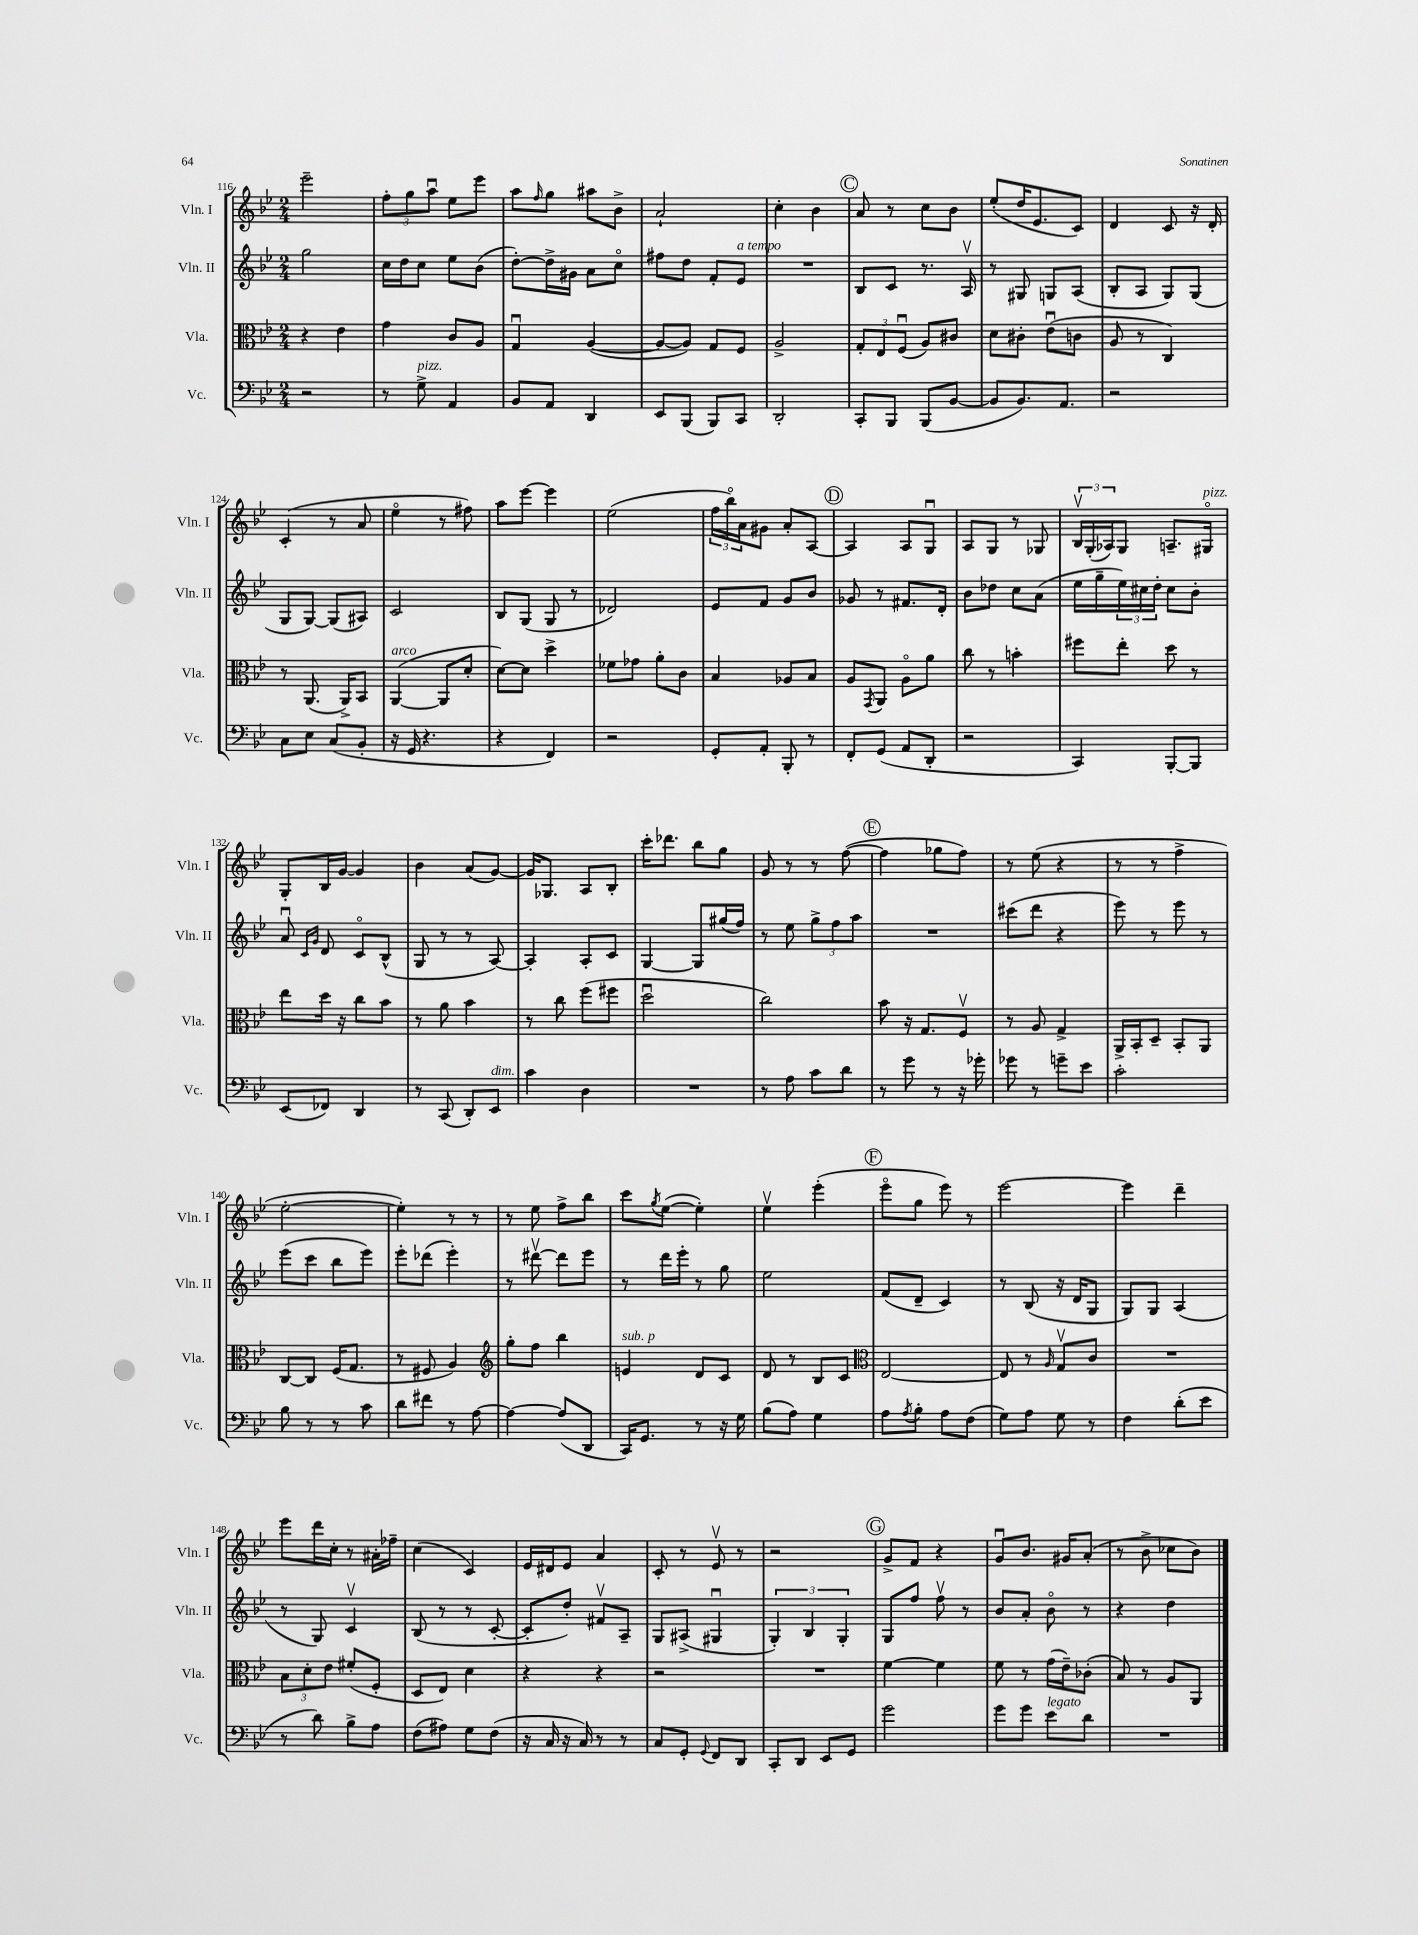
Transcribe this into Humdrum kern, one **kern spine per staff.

**kern	**kern	**kern	**kern
*staff4	*staff3	*staff2	*staff1
*clefF4	*clefC3	*clefG2	*clefG2
*k[b-e-]	*k[b-e-]	*k[b-e-]	*k[b-e-]
*M2/4	*M2/4	*M2/4	*M2/4
2r	4r	2gg	2eee-~
.	4e-	.	.
=	=	=	=
8r	4g	16cc	12ff'
.	.	16dd	.
.	.	.	12gg
8G^	.	8cc	.
.	.	.	12aau
4AA	8c	8ee-	8ee-
.	8A	(8b-	8eee-
=	=	=	=
8BB-	4Gu	[8dd')	8aa
.	.	.	16qqff
8AA	.	16dd^]	8gg
.	.	16g#	.
4DD	([4A	8a	8aa#
.	.	8cco	8b-^
=	=	=	=
8EE-	8A_	8ff#	2a`
(8BBB-	8A])	8dd	.
8BBB-)	8G	8f'	.
8CC	8F	8e-	.
=	=	=	=
2DD'	2A^	2r	4cc'
.	.	.	4b-
=	=	=	=
8CC'	12G'	8B-	8a
.	12E-	.	.
8BBB-	.	8c	8r
.	(12Fu	.	.
(8BBB-	8A)	8.r	8cc
[8BB-	8c#	.	8b-
.	.	16Av	.
=	=	=	=
8BB-]	8d	8r	(8ee-'
8.BB-)	8c#'	8G#	16dd
.	.	.	8.e-
.	(8e-u	8G	.
8.AA	.	.	.
.	8c	(8A	8c)
=	=	=	=
2r	8A	8B-'	4d
.	8r	8A	.
.	4C)	8G)	8c
.	.	(8G	16r
.	.	.	16d'
=	=	=	=
8C	8r	8G	(4c'
8E-	(8.AA	[8G)	.
(8C	.	(8G]	8r
.	16AA^)	.	.
8BB-'	8BB-	8A#)	8a
=	=	=	=
16r	([4AA	2c	4ee-o
16GG	.	.	.
4.r	.	.	.
.	8AA]	.	8r
.	8d'	.	8ff#)
=	=	=	=
4r	[8d)	8B-	8aa
.	8d]	(8G	[8eee-
4FF)	4dd^	8G	4eee-]
.	.	8r	.
=	=	=	=
2r	8f-	2d-)	(2ee-
.	8g-	.	.
.	8a'	.	.
.	8c	.	.
=	=	=	=
8GG'	4B-	8e-	24ff
.	.	.	24bb-o)
.	.	.	24a
8AA'	.	8f	8g#
8BBB-'	8A-	8g	8a'
8r	8B-	8b-	[8A
=	=	=	=
8FF'	8A	8g-	4A]
.	8qGG	.	.
(8GG	8AA	8r	.
8AA	8Ao	8.f#	8A
8DD'	8a	.	8Gu
.	.	16d'	.
=	=	=	=
2r	8cc	8b-	8A
.	8r	8dd-	8G
.	4b'	8cc	8r
.	.	(8a	8G-
=	=	=	=
4CC)	8ff#	16ee-	24B-v
.	.	.	(24G'
.	.	16gg~	.
.	.	.	24A-)
.	8ee-'	24ee-)	8G
.	.	24cc#	.
.	.	24dd'	.
[8BBB-'	8dd	8cc#	8.A~
8BBB-]	8r	8b-'	.
.	.	.	16G#o
=	=	=	=
(8EE-	8ee-	8au	8G'
.	.	16qqc	.
.	.	16qqg	.
8FF-)	16dd	8d	16B-
.	16r	.	[16g
4DD	8cc	8co	4g]
.	8b-	(8B-^^	.
=	=	=	=
8r	8r	8G	4b-
(8CC	8a	8r	.
8DD')	4b-	8r	(8a
8EE-	.	[8A)	[8g)
=	=	=	=
4c	8r	4A']	16g]
.	.	.	8.G-
.	8cc	.	.
4D	(8ff	8A'	8A
.	8ff#	8c	8B-'
=	=	=	=
2r	2ddu	[4G	16ccc'
.	.	.	8.ddd-
.	.	8G]	8bb-
.	.	(16gg#	8gg
.	.	16ff)	.
=	=	=	=
8r	2cc)	8r	8g
8A	.	8ee-	8r
8c	.	12gg^	8r
.	.	12ff	.
8d	.	.	([8ff
.	.	12aa	.
=	=	=	=
8r	8b-	2r	4ff]
8g	16r	.	.
.	8.G	.	.
8r	.	.	8gg-
16r	8Fv	.	8ff)
16g-'	.	.	.
=	=	=	=
8g-	8r	(8ccc#	8r
8r	8A	8ddd	(8ee-
8g~	4G^	4r	4r
8e-	.	.	.
=	=	=	=
2c'	16AA^	8eee-)	8r
.	16BB-'	.	.
.	8D~	8r	8r
.	8BB-'	8eee-	4ff^
.	8AA	8r	.
=	=	=	=
8B-	[8C	(8eee-	[2ee-'
8r	8C]	8ccc	.
8r	(16F	8bb-	.
.	8.G	.	.
8c	.	8eee-)	.
=	=	=	=
8d	8r	8eee-'	4ee-'])
8f#	8F#	(8ddd-	.
8r	4A)	4eee-')	8r
[8A	.	.	8r
=	=	=	=
*	*clefG2	*	*
4A_	8gg'	8r	8r
.	8ff	[8ddd#v	8ee-
(8A]	4bb-	8ddd#]	8ff^
8DD	.	8eee-	8bb-
=	=	=	=
16CC)	4e	8r	8ccc
8.GG	.	.	.
.	.	.	8qgg
.	.	16ddd	([8ee-
.	.	16eee-'	.
8r	8d	8r	4ee-'])
16r	8c	8gg	.
16G	.	.	.
=	=	=	=
(8B-	8d	2ee-	4ee-v
8A)	8r	.	.
4G	8B-	.	(4eee-'
.	8c	.	.
=	=	=	=
*	*clefC3	*	*
8A	[2E-	(8f	8eee-o
8qA	.	.	.
8B-'	.	8d~	8gg
8A	.	4c)	8eee-)
(8F	.	.	8r
=	=	=	=
8G)	8E-]	8r	[2eee-
8A	8r	(8B-	.
.	16qqA	.	.
8G	8Gv	16r	.
.	.	16d	.
8r	8c	8G	.
=	=	=	=
4F	2r	8G)	4eee-]
.	.	8G	.
(8d'	.	(4A	4ddd~
8e-	.	.	.
=	=	=	=
8r	12B-	8r	8eee-
.	12d'	.	.
8d)	.	8G)	16ddd
.	12e-	.	.
.	.	.	16cc'
8B-^	(8f#'	4cv	8r
8A	8F'	.	16a#'
.	.	.	16ff-~
=	=	=	=
(8F	8D	(8B-	(4cc
8A#)	8E-)	8r	.
8G	4d	8r	4c)
(8F	.	[8c'	.
=	=	=	=
16r	4r	8c']	16e-
16C	.	.	16d#
16r	.	8dd')	8e-
16C)	.	.	.
8r	4r	8f#v	4a
8r	.	8A~	.
=	=	=	=
8C	2r	8G	8c'
8GG'	.	(8A#^	8r
8qqGG	.	.	.
8FF	.	4G#u	8e-v
8DD	.	.	8r
=	=	=	=
8CC'	2r	6G')	2r
8DD	.	.	.
.	.	6B-	.
8EE-	.	.	.
.	.	6G'	.
8GG	.	.	.
=	=	=	=
2g	[4f	8G	8g^
.	.	8ff	8f
.	4f]	8ffv	4r
.	.	8r	.
=	=	=	=
8g	8f	8b-	8gu
8g	8r	8a'	8.b-
8e-	(16g	8b-o	.
.	16e-~)	.	16g#
8d	(8c-'	8r	(8a'
=	=	=	=
2r	8B-)	4r	8r
.	8r	.	8b-^
.	8A	4dd	8cc-
.	8AA	.	8b-)
==	==	==	==
*-	*-	*-	*-
